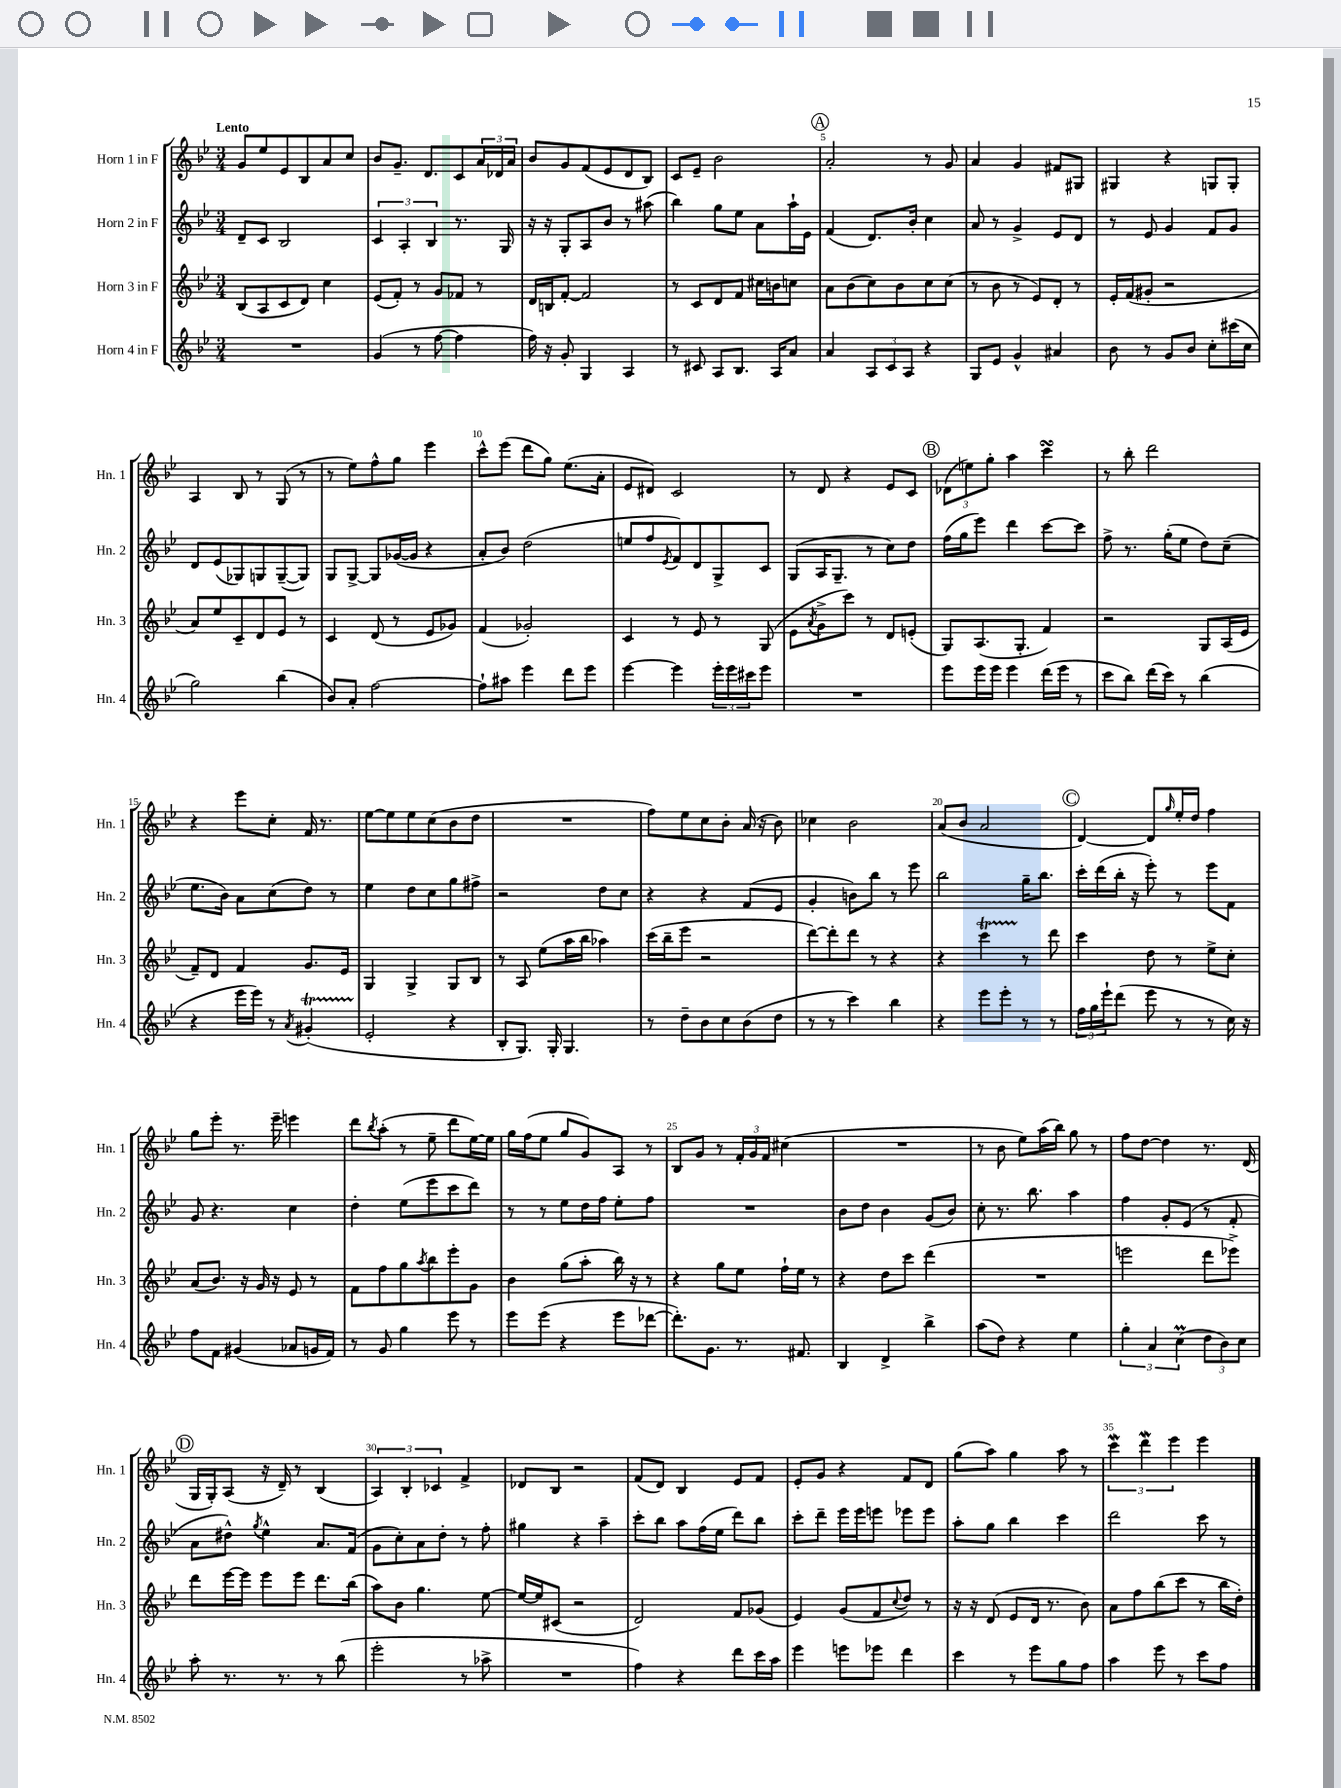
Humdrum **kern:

**kern	**kern	**kern	**kern
*staff4	*staff3	*staff2	*staff1
*clefG2	*clefG2	*clefG2	*clefG2
*k[b-e-]	*k[b-e-]	*k[b-e-]	*k[b-e-]
*M3/4	*M3/4	*M3/4	*M3/4
2.r	(8B-/L	8d~/L	8g/L
.	8A/	8c/J	8ee-/
.	8c/	2B-/	8e-/
.	8d/J)	.	8B-/
.	4cc\	.	8a/
.	.	.	8cc/J
=	=	=	=
(4g/	(8e-/L	6c/	8b-/L
.	8f'/J)	.	8.g~/J
.	.	6A'/	.
8r	8r	.	.
.	.	.	8.d/L
.	.	6B-/	.
[8ff\	8g/L	.	.
4ff\]	8f-/J	8.r	8c/
.	8r	.	24a/L
.	.	.	24d-/
.	.	16G/	.
.	.	.	24a/JJ
=	=	=	=
16ff\)	16d/LL	16r	8b-/L
16r	16B/J	16r	.
8g'/	[8f'/J	8G'/L	8g/
4G/	2f/]	8A/	(8f/
.	.	8b-/J	8e-/
4A/	.	8r	8d/
.	.	(8aa#\	8B-/J)
=	=	=	=
8r	8r	4bb-\)	8c/L
8c#/	8c/L	.	8e-~/J
8A/L	8d/	8gg\L	2b-\
8.B-/J	8f/J	8ee-\J	.
.	16cc#\LL	8a\L	.
16A/LK	16b\J	.	.
8a/J	8cc\J	16aa`\L	.
.	.	16e-\JJ	.
=	=	=	=
4a/	8a\L	(4f/	2a'/
.	(8b-\	.	.
12A/L	8cc\)	8.d/L)	.
12c/	.	.	.
.	8b-\	.	.
12A/J	.	.	.
.	.	16b-'/Jk	.
4r	8cc\	4cc\	8r
.	(8cc\J	.	8g/
=	=	=	=
8G/L	8r	8a/	4a/
8e-/J	8b-\	8r	.
4g^^/	8r	4g^/	4g/
.	8e-/L)	.	.
4a#/	8d'/J	8e-/L	8f#/L
.	8r	8d/J	8G#/J
=	=	=	=
8b-\	16e-'/LL	8r	4G#/
.	(16f/J	.	.
8r	8g#'/J	8e-/	.
8g/L	2r	4g/	4r
8b-/J	.	.	.
8cc'\L	.	8f/L	8G/L
(16ccc#\L	.	8g/J	8G'/J
16cc\JJ	.	.	.
=	=	=	=
2gg\)	8a/L)	8d/L	4A/
.	8ee-/	(8e-/	.
.	8c~/	8G-/)	8B-/
.	8d/	8G/	8r
(4bb-\	8e-/J	([8G~/	(8G/
.	8r	8G/]J)	8r
=	=	=	=
8b-/L)	4c/	8G/L	8r
8a'/J	.	[8G^/J	8ee-\L)
[2ff\	(8d/	8G/]L	8ff^^\
.	8r	([16g-/L	8gg\J
.	.	16g-/]JJ	.
.	8e-/L	4r	4eee-\
.	8g-/J)	.	.
=	=	=	=
8ff`\]L	(4f/	8a'/L	8ccc^^\L
8aa#\J	.	8b-/J)	(8eee-\J
4eee-\	2g-'/)	(2dd\	8ddd\L
.	.	.	8gg\J)
8ddd\L	.	.	(8.ee-\L
8eee-\J	.	.	.
.	.	.	16a'\Jk
=	=	=	=
[4eee-\	4c/	8ee/L	8e-/L
.	.	8ff/	8d#/J)
.	.	8qe-/	.
4eee-\]	8r	8f/)	2c/
.	8e-/	8d/	.
24eee-'\LL	8r	8G^/	.
24eee-\	.	.	.
24ccc#\J	.	.	.
8eee-\J	(8G/	8c/J	.
=	=	=	=
2.r	8e-\L	(8G/L	8r
.	8qa/	.	.
.	8g^\	16A/K	8d/
.	.	8.G~/J	.
.	8ccc\J)	.	4r
.	8r	8r	.
.	8d/L	8cc\L)	8e-/L
.	(8e'/J	8dd\J	8c/J
=	=	=	=
8eee-\L	8G/L)	(16ff\LL	(12d-\L
.	.	16gg\J	.
.	.	.	12ee\)
16eee-\L	(8.A/	8eee-\J)	.
.	.	.	12gg'\J
16eee-\JJ	.	.	.
4eee-\	.	4ddd\	4aa\
.	8.G'/J	.	.
(16ddd\LL	4f/)	[8ccc\L	4ccc\
16eee-\JJ	.	.	.
8r	.	8ccc\]J	.
=	=	=	=
8ccc\L	2r	8ff^\	8r
8bb-\J)	.	8.r	8bb-'\
(16ddd\LL	.	.	2ddd\
16ccc\JJ)	.	(16gg'\LK	.
8r	.	8ee-\J	.
(4bb-\	8G/L	8dd\L)	.
.	(16A/L	(8cc~\J	.
.	16e-/JJ	.	.
=	=	=	=
4r	8f~/L)	8.ee-\L	4r
.	8d/J	.	.
.	.	16b-\Jk)	.
16eee-\LL	4f/	8a\L	8eee-\L
16eee-\JJ)	.	.	.
8r	.	(8cc\	8cc'\J
8qa/	.	.	.
(4g#'/	8.g/L	8dd\J)	16f/
.	.	.	8.r
.	.	8r	.
.	16e-/Jk	.	.
=	=	=	=
2e-'/	4G/	4ee-\	[8ee-\L
.	.	.	8ee-\]
.	4G^/	8dd\L	8ee-\
.	.	8cc\	(8cc\
4r	8G/L	8gg\	8b-\
.	8B-/J	8ff#^\J	8dd\J
=	=	=	=
8B-'/L	8r	2r	2.r
8.G/J)	8A/	.	.
.	(8ee-\L	.	.
16G'/	.	.	.
4.G/	16aa\L	.	.
.	16bb-\JJ	.	.
.	4aa-\)	8dd\L	.
.	.	8cc\J	.
=	=	=	=
8r	(16ccc\LL	4r	8ff\L)
.	16bb-~\J	.	.
8dd~\L	8eee-\J	.	8ee-\
8b-\	2r	4r	8cc\
8cc\	.	.	8b-'\J
(8b-\	.	(8f/L	(16a/
.	.	.	16r
8dd\J	.	8e-/J	8b-\)
=	=	=	=
8r	[8ddd\L)	4g'/	4cc-\
8r	8ddd'\]	.	.
4ccc\)	8ddd\J	8b\L)	2b-\
.	8r	8bb-\J	.
4bb-\	4r	8r	.
.	.	8eee-\	.
=	=	=	=
4r	4r	2bb-\	(8a/L
.	.	.	8b-/J
8eee-\L	4ccc\	.	2a/
8eee-'\J	.	.	.
8r	8r	16gg~\LK	.
.	.	8.bb-\J	.
8r	8ddd\	.	.
=	=	=	=
24ff\LL	4ccc\	16ccc'\LL	[4d/)
24gg\	.	.	.
.	.	(16ddd\	.
24eee-`\J	.	.	.
(8ddd\J	.	16bb-'\JJ	.
.	.	16r	.
8eee-\	8dd\	8eee-'\)	8d/]L
.	.	.	16qqgg/
8r	8r	8r	16ee-'/L
.	.	.	16dd/JJ
8r	8ee-^\L	8eee-\L	4ff\
16cc\)	8cc'\J	8f\J	.
16r	.	.	.
=	=	=	=
8ff\L	(8a/L	8g/	8gg\L
8f\J	8.b-/J)	4.r	8eee-'\J
(4g#/	.	.	8.r
.	16r	.	.
.	16g/	.	.
.	16r	.	16eee-~\
8a-/L	8e-/	4cc\	4eee\
16g/L	8r	.	.
16f/JJ)	.	.	.
=	=	=	=
8r	8f\L	4dd'\	8ddd\L
.	.	.	8qbb-/
8g/	8ff\	.	(8aa'\J
4gg\	8gg\	(8ee-\L	8r
.	8qaa/	.	.
.	8bb-\	8eee-\	8ee-~\
8eee-\	8eee-'\	8ccc\	8ddd\L
8r	8g\J	8ddd\J)	[16ee-\L)
.	.	.	16ee-\]JJ
=	=	=	=
8eee-\L	4b-\	8r	16gg\LL
.	.	.	(16ff\J
(8eee-\J	.	8r	8ee-\J
4r	(8gg\L	8ee-\L	8gg/L
.	8aa'\J	16dd\L	8g/)
.	.	16ff\JJ	.
8eee-\L	16bb-\)	8ee-'\L	8A/J
.	16r	.	.
[8ddd-\J	8r	8ff\J	8r
=	=	=	=
8.ddd-'\]L)	4r	2.r	8B-/L
.	.	.	8g/J
8.g\J	.	.	.
.	8gg\L	.	8r
8.r	8ee-\J	.	24f'/LL
.	.	.	24g/
.	.	.	24f/JJ
.	16ff`\LL	.	(4cc#\
8.f#/	16ee-\JJ	.	.
.	8r	.	.
=	=	=	=
4B-/	4r	8b-\L	2.r
.	.	8dd\J	.
4d^/	8dd\L	4b-\	.
.	8ccc\J	.	.
4bb-^\	(4ddd\	(8g/L	.
.	.	8b-/J)	.
=	=	=	=
(8aa\L	2.r	8cc'\	8r
8dd\J)	.	8.r	8b-\
4r	.	.	8ee-\L)
.	.	8.bb-\	.
.	.	.	(16aa\L
.	.	.	16bb-\JJ)
4ee-\	.	4aa\	8gg\
.	.	.	8r
=	=	=	=
6gg'\	2eee\	4ff\	8ff\L
.	.	.	[8dd\J
6a/	.	.	.
.	.	8g'/L	4dd\]
(6cc\	.	.	.
.	.	(8e-/J	.
12dd\L	8ddd\L	8r	8.r
12b-\)	.	.	.
.	8eee-^\J)	8f'/	.
12cc\J	.	.	.
.	.	.	(16d/
=	=	=	=
8aa'\	8ddd\L	8a\L	16G/LL
.	.	.	16G'/J)
8.r	[16eee-\L	8dd#^^\J)	(8A/J
.	16eee-\]JJ	.	.
.	.	8qgg/	.
.	8eee-\L	4ee-^^\	16r
8.r	.	.	16d~/)
.	8eee-\J	.	8r
8r	8.ddd\L	8.a/L	(4B-/
(8bb-\	.	.	.
.	(16bb-\Jk	(16f/Jk	.
=	=	=	=
2eee-'\	8aa\L)	8g\L	6A/)
.	8b-\J	8cc'\)	.
.	.	.	6B-'/
.	4.gg\	8a\	.
.	.	.	6c-/
.	.	8dd'\J	.
8r	.	8r	4f^/
8aa-^\	[8ee-\	8ff'\	.
=	=	=	=
2.r	16ee-/_LL	4gg#\	8d-/L
.	16ee-/]J	.	.
.	(8c#/J	.	8B-/J
.	2r	4r	2r
.	.	4aa~\	.
=	=	=	=
4ff\)	2d/)	8ccc'\L	(8f/L
.	.	8bb-\J	8d/J)
4r	.	8aa\L	4B-/
.	.	(16ff\L	.
.	.	16ee-\JJ	.
8ddd\L	8f/L	8ddd\L)	8e-/L
16ccc\L	(8g-/J	8bb-\J	8f/J
16aa\JJ	.	.	.
=	=	=	=
4eee-\	4e-/)	8ccc'\L	8e-'/L
.	.	8ddd~\J	8g/J
8eee\L	(8g/L	16eee-\LL	4r
.	.	16eee-\J	.
8eee-\J	8f/	8eee\J	.
.	8qqcc/	.	.
4ddd\	8dd/J)	8eee-\L	8f/L
.	8r	8eee-\J	8d/J
=	=	=	=
4ccc\	16r	8aa'\L	(8gg\L
.	16r	.	.
.	(8d/	8gg\J	8aa\J)
8r	8e-/L	4bb-\	4gg\
8eee-\L	16d/Jk	.	.
.	8.r	.	.
8gg\	.	4ccc\	8aa\
8ff\J	8b-\)	.	8r
=	=	=	=
4aa\	8a\L	2ddd\	6ccc\
.	8ff\	.	.
.	.	.	6ddd\
8eee-\	(8bb-\	.	.
.	.	.	6eee-\
8r	8ccc\J	.	.
8ccc\L	8r	8ccc\	4eee-\
8ff\J	16bb-\LL	8r	.
.	16dd'\JJ)	.	.
==	==	==	==
*-	*-	*-	*-
